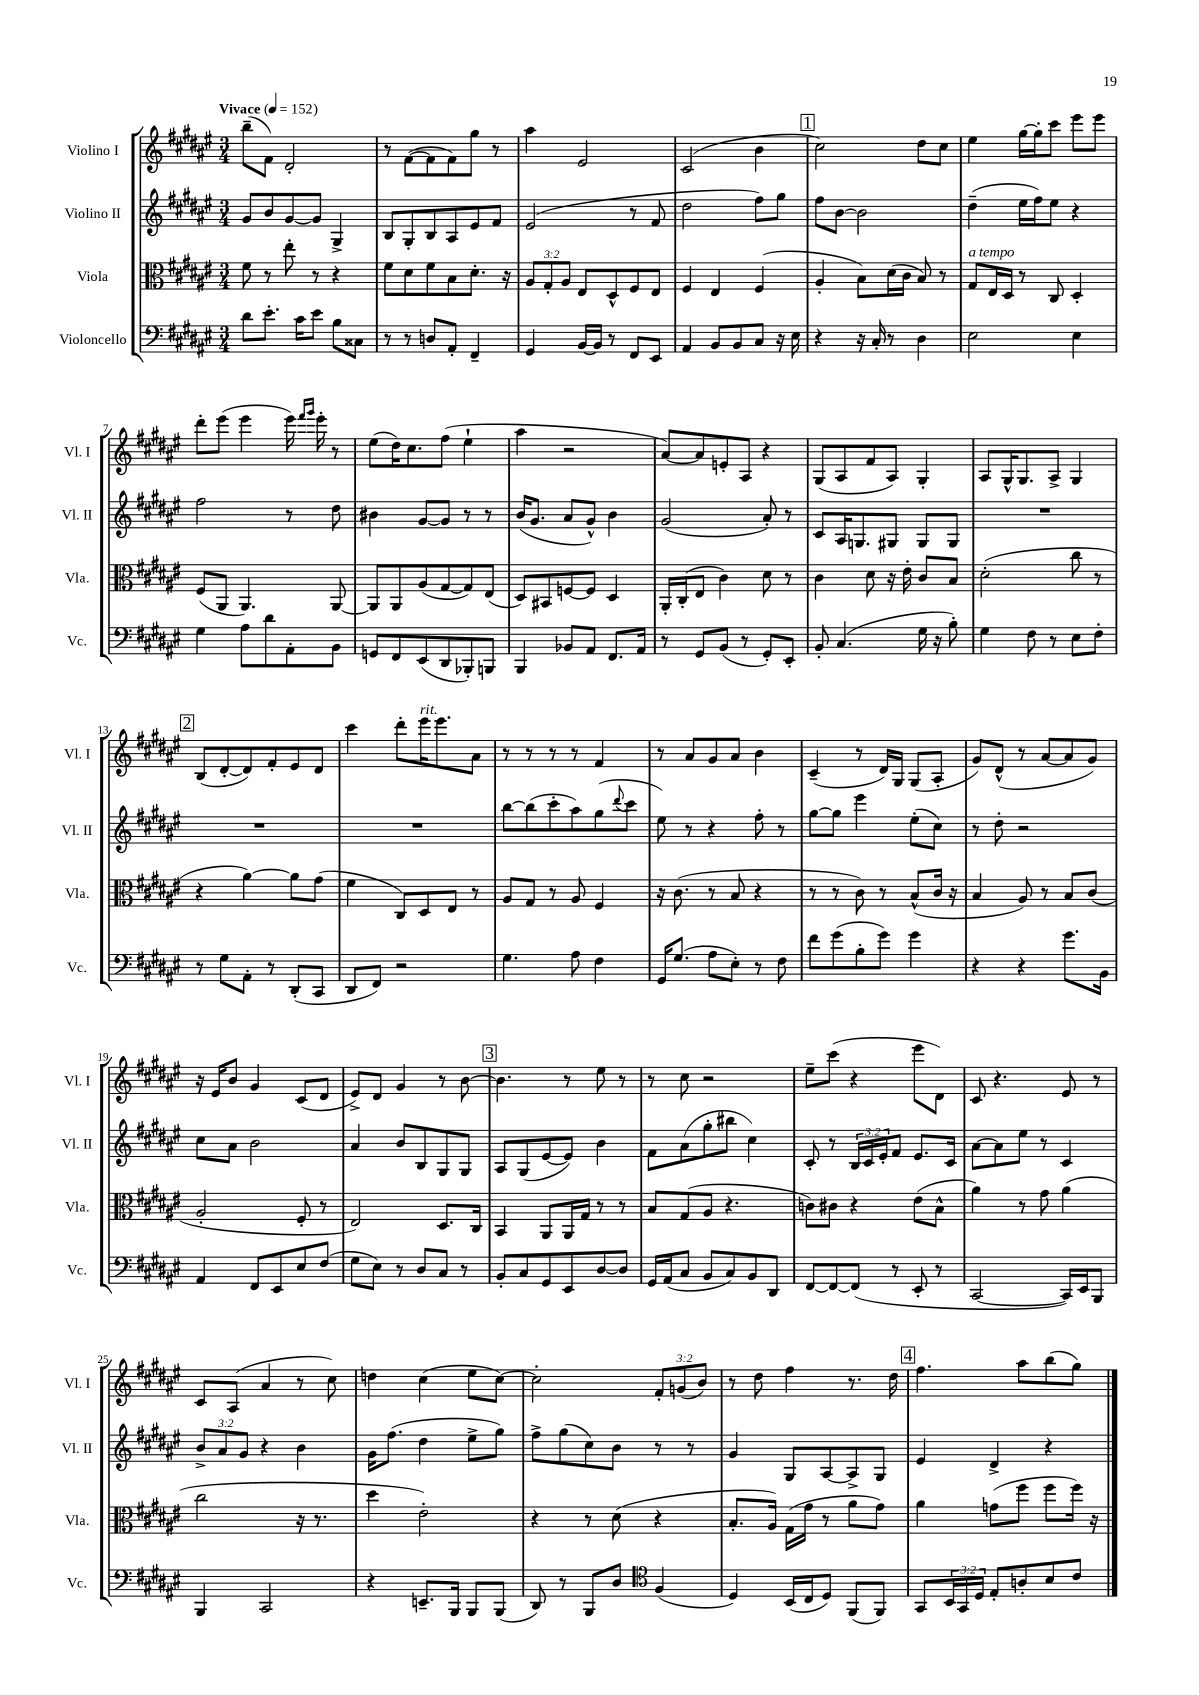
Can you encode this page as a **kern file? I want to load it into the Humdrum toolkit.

**kern	**kern	**kern	**kern
*staff4	*staff3	*staff2	*staff1
*clefF4	*clefC3	*clefG2	*clefG2
*k[f#c#g#d#a#e#]	*k[f#c#g#d#a#e#]	*k[f#c#g#d#a#e#]	*k[f#c#g#d#a#e#]
*M3/4	*M3/4	*M3/4	*M3/4
*MM152	*MM152	*MM152	*MM152
8d#\L	8f#\	8g#/L	(8bb~\L
8.e#'\J	8r	8b/	8f#\J)
.	8ee#'\	[8g#/	2d#'/
16c#\LK	.	.	.
8e#\J	8r	8g#/]J	.
8B\L	4r	4G#^/	.
8C##\J	.	.	.
=	=	=	=
8r	8f#\L	8B/L	8r
8r	8d#\	8G#'/	([8f#\L
8D/L	8f#\	8B/	8f#\]
8AA#'/J	8B\	8A#/	8f#\)
4FF#~/	8.d#'\J	8e#/	8gg#\J
.	.	8f#/J	8r
.	16r	.	.
=	=	=	=
4GG#/	12A#/L	(2e#/	4aa#\
.	12G#'/	.	.
.	12A#/J	.	.
[16BB/LL	8E#/L	.	2e#/
16BB/]JJ	.	.	.
8r	8D#^^/	.	.
8FF#/L	8F#/	8r	.
8EE#/J	8E#/J	8f#/	.
=	=	=	=
4AA#/	4F#/	2dd#\	(2c#/
8BB/L	4E#/	.	.
8BB/	.	.	.
8C#/J	(4F#/	8ff#\L)	4b\
16r	.	8gg#\J	.
16E#\	.	.	.
=	=	=	=
4r	4A#'/	8ff#\L	2cc#\)
.	.	[8b\J	.
16r	8B\L)	2b\]	.
16C#'/	.	.	.
8r	(16d#\L	.	.
.	16c#\JJ	.	.
4D#\	8B/)	.	8dd#\L
.	8r	.	8cc#\J
=	=	=	=
2E#\	8G#/L	(4dd#~\	4ee#\
.	16E#/L	.	.
.	16D#/JJ	.	.
.	8r	16ee#\LL	[16gg#\LL
.	.	16ff#\J)	16gg#'\]J
.	8C#/	8ee#\J	8ccc#\J
4E#\	4D#'/	4r	8eee#\L
.	.	.	8eee#\J
=	=	=	=
4G#\	(8F#/L	2ff#\	8ddd#'\L
.	8AA#/J	.	(8eee#\J
8A#\L	4.AA#/)	.	4eee#\
8d#\	.	.	.
8AA#'\	.	8r	16eee#\)
.	.	.	16qqfff#/LL
.	.	.	16qqggg#/JJ
.	.	.	16eee#'\
8BB\J	[8AA#/	8dd#\	8r
=	=	=	=
8GG/L	8AA#/]L	4b#\	(8ee#\L
8FF#/	8AA#/	.	16dd#\K)
.	.	.	8.cc#\
(8EE#/	(8A#/	[8g#/L	.
8DD#/	[8G#/	8g#/]J	(8ff#\J
8BBB-'/)	8G#/])	8r	4ee#`\
8BBB/J	(8E#/J	8r	.
=	=	=	=
4BBB/	8D#/L)	(16b/LK	4aa#\
.	.	8.g#/J	.
.	8BB#/	.	.
8BB-/L	[8F/	8a#/L	2r
8AA#/J	8F/]J	8g#^^/J)	.
8.FF#/L	4D#/	4b\	.
16AA#/Jk	.	.	.
=	=	=	=
8r	16AA#'/LL	(2g#/	[8a#/L)
.	(16C#'/J	.	.
8GG#/L	8E#/J	.	8a#/]
(8BB/J	4c#\)	.	8e'/
8r	.	.	8A#/J
8GG#'/L)	8d#\	8a#'/)	4r
8EE#'/J	8r	8r	.
=	=	=	=
8BB'/	4c#\	8c#/L	(8G#/L
(4.C#/	.	16A#/K	8A#/
.	.	8.G/	.
.	8d#\	.	8f#/
.	16r	8G#/J	8A#/J)
.	16e#'\	.	.
16G#\	8c#/L	8G#/L	4G#'/
16r	.	.	.
8B'\)	8B/J	8G#/J	.
=	=	=	=
4G#\	(2d#'\	2.r	8A#/L
.	.	.	16G#^^/K
.	.	.	8.G#/
8F#\	.	.	.
8r	.	.	8A#^/J
8E#\L	8cc#\	.	4G#/
8F#'\J	8r	.	.
=	=	=	=
8r	4r	2.r	(8B/L
8G#\L	.	.	[8d#'/
8AA#'\J	[4a#\)	.	8d#/])
8r	.	.	8f#'/
(8DD#'/L	8a#\]L	.	8e#/
8CC#/J	(8g#\J	.	8d#/J
=	=	=	=
8DD#/L	4f#\	2.r	4ccc#\
8FF#/J)	.	.	.
2r	8C#/L)	.	8ddd#'\L
.	8D#/	.	16eee#\K
.	.	.	8.eee#\
.	8E#/J	.	.
.	8r	.	8a#\J
=	=	=	=
4.G#\	8A#/L	[8bb\L	8r
.	8G#/J	(8bb\]	8r
.	8r	8ccc#'\	8r
8A#\	8A#/	8aa#\)	8r
4F#\	4F#/	(8gg#\	4f#/
.	.	8qqddd#/	.
.	.	8ccc#\J	.
=	=	=	=
16GG#/LK	16r	8ee#\)	8r
(8.G#/J	(8.c#\	.	.
.	.	8r	8a#/L
8A#\L	8r	4r	8g#/
8E#'\J)	8B/	.	8a#/J
8r	4r	8ff#'\	4b\
8F#\	.	8r	.
=	=	=	=
8f#\L	8r	[8gg#\L	(4c#~/
(8g#\	8r	8gg#\]J	.
8B'\	8c#\)	4eee#\	8r
8g#\J)	8r	.	16d#/LL)
.	.	.	16G#/JJ
4g#\	(8B^^/L	(8ee#'\L	(8G#/L
.	16c#/Jk	8cc#\J)	8A#'/J
.	16r	.	.
=	=	=	=
4r	4B/	8r	8g#/L)
.	.	8dd#'\	(8d#^^/J
4r	8A#/)	2r	8r
.	8r	.	[8a#/L
8.g#\L	8B/L	.	8a#/]
.	(8c#/J	.	8g#/J)
16BB\Jk	.	.	.
=	=	=	=
4AA#/	2A#'/	8cc#\L	16r
.	.	.	16e#/LK
.	.	8a#\J	8b/J
8FF#/L	.	2b\	4g#/
8EE#/	.	.	.
8E#/	8F#'/	.	(8c#/L
(8F#/J	8r	.	8d#/J
=	=	=	=
8G#\L	2E#/)	4a#/	8e#^/L)
8E#\J)	.	.	8d#/J
8r	.	8b/L	4g#/
8D#/L	.	8B/	.
8C#/J	8.D#/L	8G#/	8r
8r	.	8G#/J	[8b\
.	16C#/Jk	.	.
=	=	=	=
8BB'/L	4BB/	8A#/L	4.b\]
8C#/	.	(8G#/	.
8GG#/	8AA#/L	[8e#/	.
8EE#/	16AA#/L	8e#/]J)	8r
.	16G#/JJ	.	.
[8D#/	8r	4b\	8ee#\
8D#/]J	8r	.	8r
=	=	=	=
16GG#/LL	8B/L	8f#\L	8r
(16AA#/J	.	.	.
8C#/J	(8G#/	(8a#\	8cc#\
8BB/L	8A#/J	8gg#'\	2r
8C#/)	4.r	8bb#\J	.
8BB/	.	4cc#\)	.
8DD#/J	.	.	.
=	=	=	=
[8FF#/L	8c\L)	8c#'/	8ee#~\L
8FF#/_	8c#\J	8r	(8ccc#\J
(8FF#/]J	4r	24B/LL	4r
.	.	24c#/	.
.	.	24e#'/J	.
8r	.	8f#/J	.
8EE#'/	(8e#\L	8.e#/L	8eee#\L
8r	8B^^\J	.	8d#\J)
.	.	16c#/Jk	.
=	=	=	=
[2CC#/	4a#\)	[8a#\L	8c#/
.	.	8a#\]	4.r
.	8r	8ee#\J	.
.	8g#\	8r	.
16CC#/]LL)	(4a#\	4c#/	8e#/
16EE#/J	.	.	.
8BBB/J	.	.	8r
=	=	=	=
4BBB/	2cc#\	12b^/L	8c#/L
.	.	12a#/	.
.	.	.	(8A#/J
.	.	12g#/J	.
2CC#/	.	4r	4a#/
.	16r	4b\	8r
.	8.r	.	.
.	.	.	8cc#\)
=	=	=	=
4r	4dd#\	16g#\LK	4dd\
.	.	(8.ff#\J	.
8.EE~/L	2e#'\)	4dd#\	(4cc#\
16BBB/Jk	.	.	.
8BBB/L	.	8ee#^\L	8ee#\L
(8BBB/J	.	8gg#\J)	[8cc#\J)
=	=	=	=
8DD#/)	4r	8ff#^\L	2cc#'\]
8r	.	(8gg#\	.
8BBB/L	8r	8cc#\)	.
8D#/J	(8d#\	8b\J	.
*clefC4	*	*	*
(4F#/	4r	8r	12f#'/L
.	.	.	(12g/
.	.	8r	.
.	.	.	12b/J)
=	=	=	=
4D#/)	8.B'/L	4g#/	8r
.	.	.	8dd#\
.	16A#/Jk)	.	.
(16BB/LL	(16G#\LL	8G#/L	4ff#\
16C#/J	16g#\JJ	.	.
8D#/J)	8r	[8A#/	.
(8FF#/L	8a#\L	8A#^/]	8.r
8FF#/J)	8g#\J)	8G#/J	.
.	.	.	16dd#\
=	=	=	=
8GG#/L	4a#\	4e#/	4.ff#\
24BB/L	.	.	.
24GG#/	.	.	.
24D#/JJ	.	.	.
8E#'/L	(8g\L	4d#^/	.
8A'/	8ff#\J	.	8aa#\L
8B/	8ff#\L	4r	(8bb\
8c#/J	16ff#\Jk)	.	8gg#\J)
.	16r	.	.
==	==	==	==
*-	*-	*-	*-
